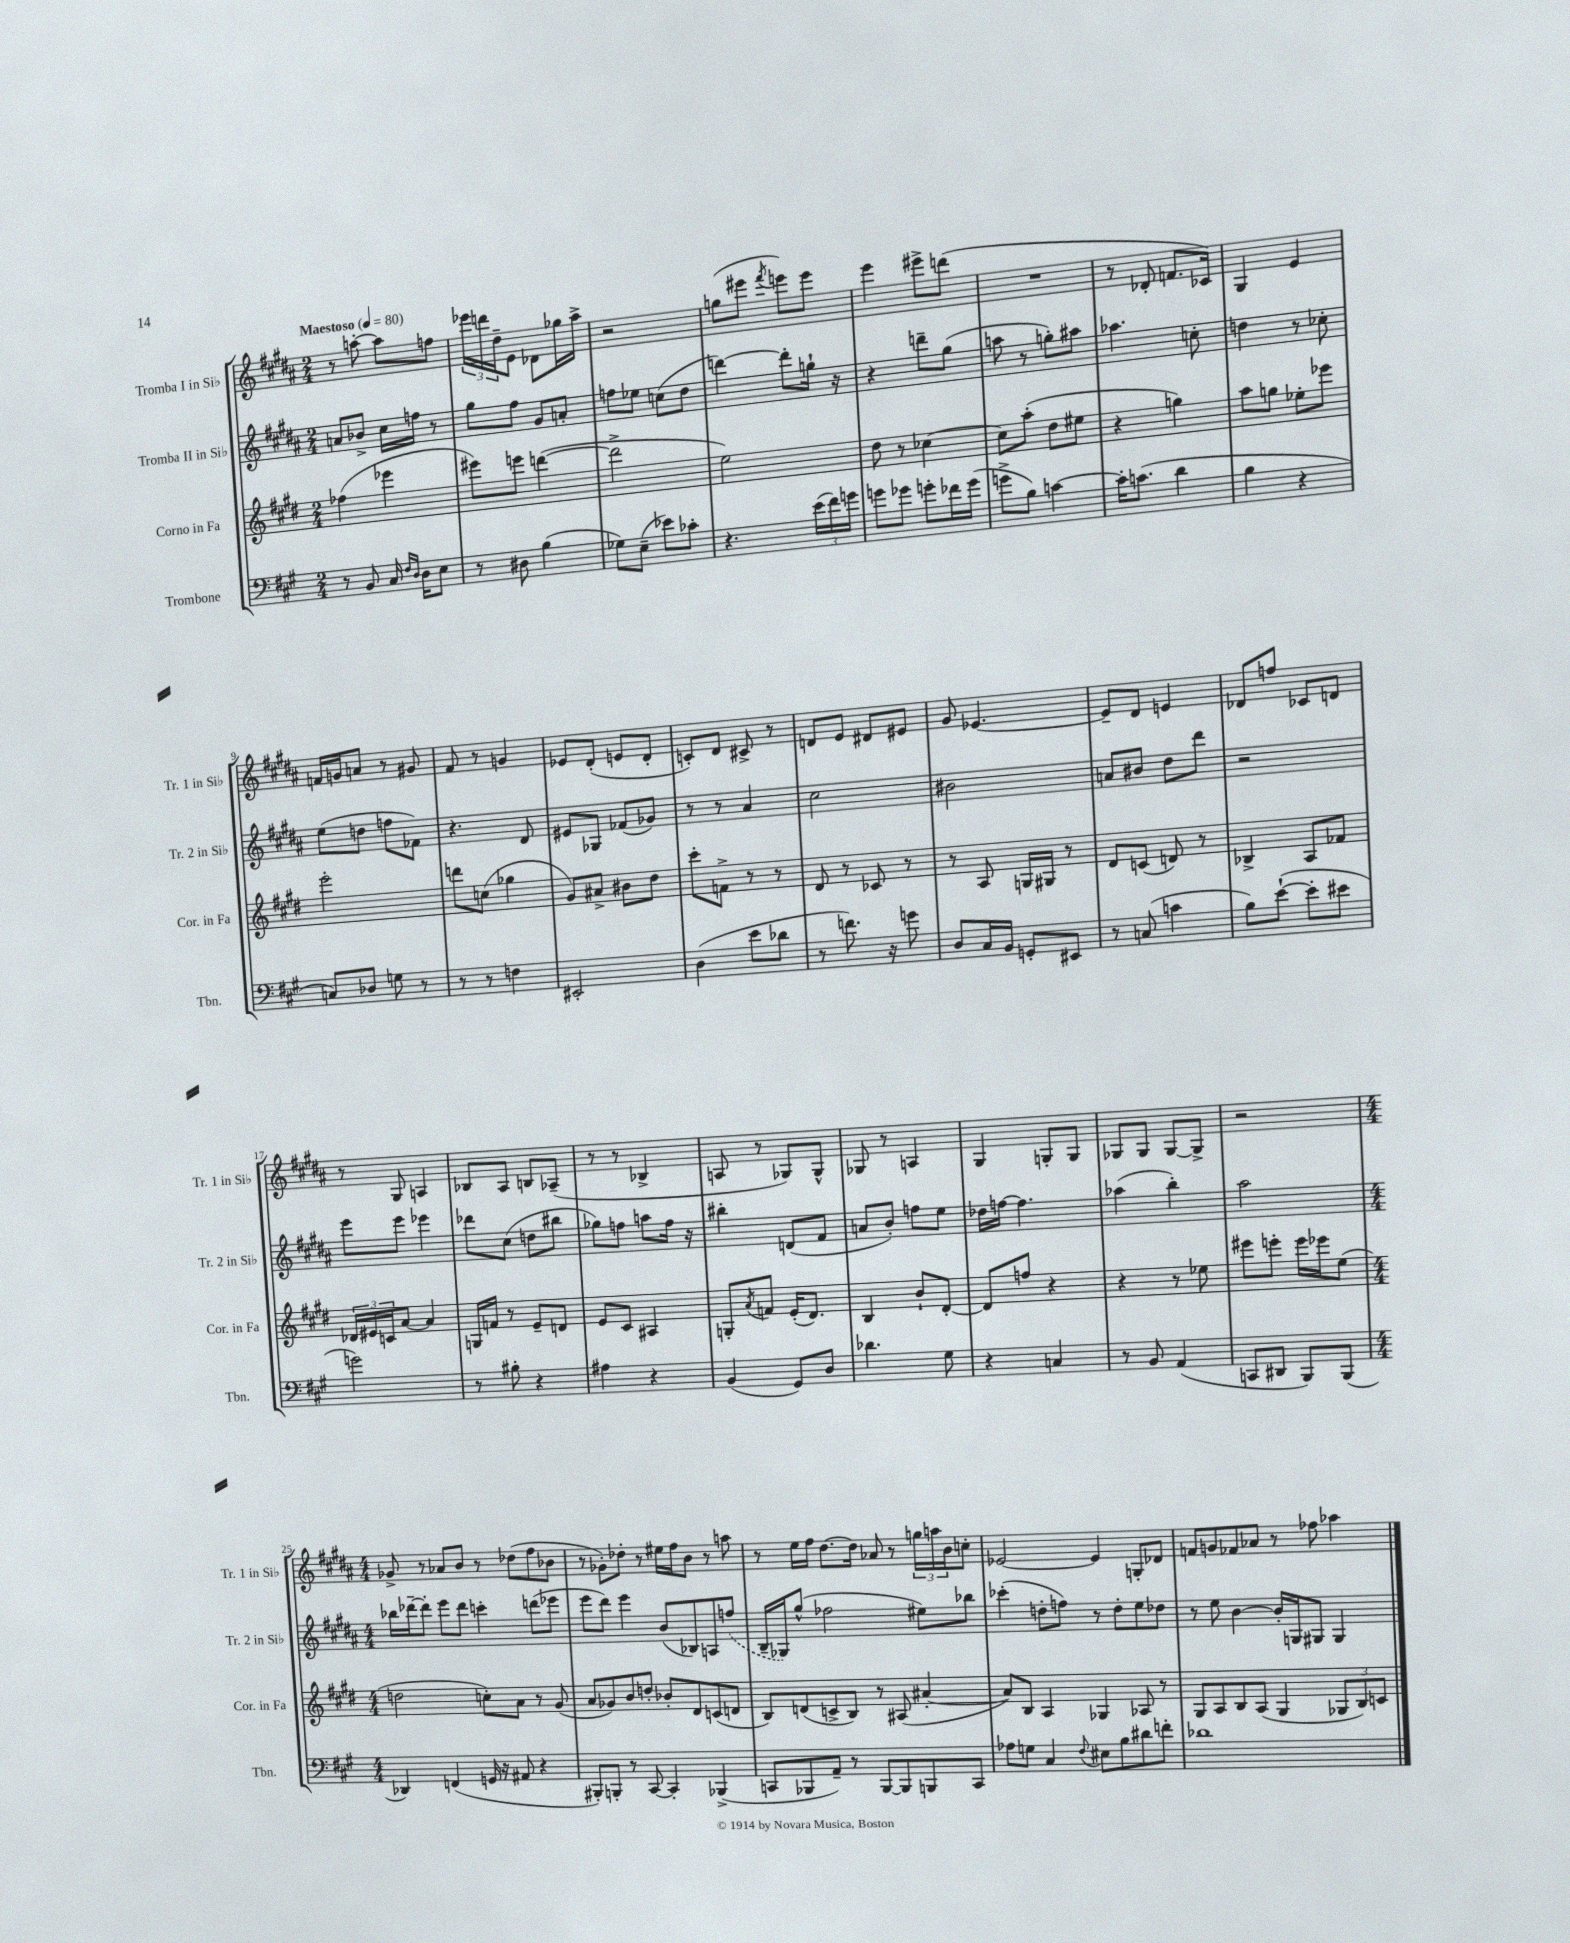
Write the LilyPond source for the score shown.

<<
\new StaffGroup <<
\new Staff = "s0" \with { instrumentName = "Tromba I in Sib" shortInstrumentName = "Tr. 1 in Sib" } {
    \clef treble \key b \major \numericTimeSignature \time 2/4 \tempo "Maestoso" 4 = 80
    r8 a''8~-. a''8 f''8 |
    \tuplet 3/2 { ees'''16 d'''16 dis''16-- } e'8 des'8 ges''16 ais''16-> |
    r2 |
    g''8( eis'''8 \acciaccatura { fis'''8 } e'''8) e'''8 |
    e'''4 eis'''8-> d'''8( |
    R2 |
    r8 des'8-. f'8. ces'16) |
    gis4 e'4 |
    f'16 g'16 a'8 r8 gis'8 |
    fis'8 r8 g'4 |
    ees'8 dis'8-.( e'8 dis'8-. |
    c'8-.) dis'8 cis'8-> r8 |
    d'8 e'8 dis'8 eis'8 |
    gis'8 ees'4.~ |
    ees'8-- dis'8 e'4 |
    des'8 f''8 ces'8 d'8 |
    r8 gis8 a4 |
    bes8 ais8 b8 aes8--( |
    r8 r8 bes4-> |
    a8 r8 ges8) ges8-^ |
    ges8 r8 a4 |
    gis4 g8-. g8 |
    ges8 ges8 ges8~ ges8-> |
    r2 |
    \numericTimeSignature \time 4/4 ges'8-> r8 aes'8 b'8 r8 des''8( fis''8 bes'8 |
    r8 ges'8-.) des''8-. r8 eis''16 fis''16 b'8 r8 a''8 |
    r8 e''16 fis''16 dis''8.~ dis''16 aes'8 r8 \tuplet 3/2 { g''16 a''16 b'16 } c''8-. |
    ees'2~ ees'4 g8-. des'8 |
    f'8 g'8 fes'8 aes'8 r8 fes''8 aes''4 \bar "|." |
}
\new Staff = "s1" \with { instrumentName = "Tromba II in Sib" shortInstrumentName = "Tr. 2 in Sib" } {
    \clef treble \key b \major \numericTimeSignature \time 2/4
    a'8 bes'8-> cis''16 f''16 r8 |
    gis''8 fis''8 gis'8 a'8-. |
    f''8 ees''8 c''8( dis''8 |
    d'''4~) d'''8-. g''16-! r16 |
    r4 d'''8-- gis''8( |
    a''8 r8 g''8-.) ais''8 |
    aes''4. c''8-. |
    d''4 r8 ces''8-. |
    e''8( d''8 f''8 fes'8) |
    r4. dis'8 |
    eis'8 ges8 fes'8( ges'8) |
    r8 r8 ais'4 |
    cis''2 |
    bis'2 |
    a'8 bis'8 dis''8 dis'''8 |
    r2 |
    e'''8 e'''8 ees'''4 |
    des'''8 cis''8( d''8 bis''8 |
    ges''8) f''8 a''8 f''16 r16 |
    bis''4-. d'8( fis'8 |
    a'8 b'8-.) f''8 e''8 |
    des''16 f''16~ f''4. |
    aes''4( b''4-.) |
    ais''2 |
    \numericTimeSignature \time 4/4 bes''16 des'''16~-- des'''8-. e'''8 des'''8 c'''4-. d'''8( ees'''8 |
    e'''8 dis'''8) e'''4 b'8( bes8) a8 \once \slurDashed f''8( |
    b16-- ges16) gis''8-^( fes''2 eis''8) bes''8 |
    ces'''4-.( d''8-. f''8) r8 d''8-. e''8 des''8 |
    r8 e''8 b'4~ b'16-. g16 gis8 gis4 \bar "|." |
}
\new Staff = "s2" \with { instrumentName = "Corno in Fa" shortInstrumentName = "Cor. in Fa" } {
    \clef treble \key e \major \numericTimeSignature \time 2/4
    fes''4( ees'''4 |
    eis'''8) e'''8 d'''4~( |
    d'''2-> |
    e''2) |
    dis''8 r8 ces''4~ |
    ces''8 a''8-.( dis''8 eis''8 |
    r4 g''4) |
    a''8 g''8 ees''8-. ees'''8 |
    e'''2-. |
    d'''8 c''8( ges''4 |
    gis'8) ais'8-> bis'8 dis''8 |
    cis'''8-. f'8-> r8 r8 |
    dis'8 r8 ces'8 r8 |
    r8 a8 g16 gis16 r8 |
    dis'8 c'8( d'8) r8 |
    bes4-> a8 fes'8 |
    \tuplet 3/2 { des'16 eis'16 c'16 } a'8~ a'4 |
    g16 f'16 r8 e'8-- d'8 |
    e'8 cis'8 ais4 |
    g8-. \acciaccatura { a'8 } f'8 e'16-.( dis'8.) |
    b4 b'8-! dis'8~-. |
    dis'8 f''8 r4 |
    r4 r8 ees''8 |
    eis'''8 e'''8-. e'''16 ees'''16 e''8( |
    \numericTimeSignature \time 4/4 d''2 c''8-.) a'8 r8 gis'8( |
    a'8 ges'8) b'8 d''8-. bes'8-. dis'8 c'8( d'8 |
    b8) d'8( c'8-> b8) r8 ais8( ais'4~-. |
    ais'8) b8 a4 ges4 aes8 r8 |
    gis8 a8 b8 a8( gis4 \tuplet 3/2 { ges8 b8) c'8 } \bar "|." |
}
\new Staff = "s3" \with { instrumentName = "Trombone" shortInstrumentName = "Tbn." } {
    \clef bass \key a \major \numericTimeSignature \time 2/4
    r8 b,8 cis16 \grace { fis16 d16 } d16 e8 |
    r8 dis8 b4( |
    ges8) e8--( ees'8) ces'8-. |
    r4. \tuplet 3/2 { e'16( fis'16) g'16 } |
    g'8 ges'8 g'8-. fes'16 g'16( |
    g'8-> b8) c'4~ |
    c'16-. c'8.( d'4 |
    b4 r4 |
    c8) des8 g8 r8 |
    r8 r8 f4 |
    eis,2-. |
    d4( e'8 des'8 |
    r8 f'8.) r16 g'8 |
    d8 cis16 b,16 g,8-. eis,8 |
    r8 c8( c'4 |
    b8) e'8~-!( e'8-. eis'8 |
    g'2) |
    r8 bis8-. r4 |
    ais4 r4 |
    b,4( gis,8) d8 |
    des'4. gis8 |
    r4 c4 |
    r8 b,8 a,4( |
    c,8 dis,8 b,,8) b,,8( |
    \numericTimeSignature \time 4/4 des,4) f,4( g,16 r16 ais,8 r4 |
    bis,,8-.) b,,8-. r8 cis,8~ cis,4-. bes,,4->( |
    c,8 bes,,8 a,8--) r8 bes,,8~ bes,,8 b,,8 c,8 |
    aes8 g8 cis4 \appoggiatura { fis8 } eis8 b8 dis'8 f'8-. |
    des'1 \bar "|." |
}
>>
>>
